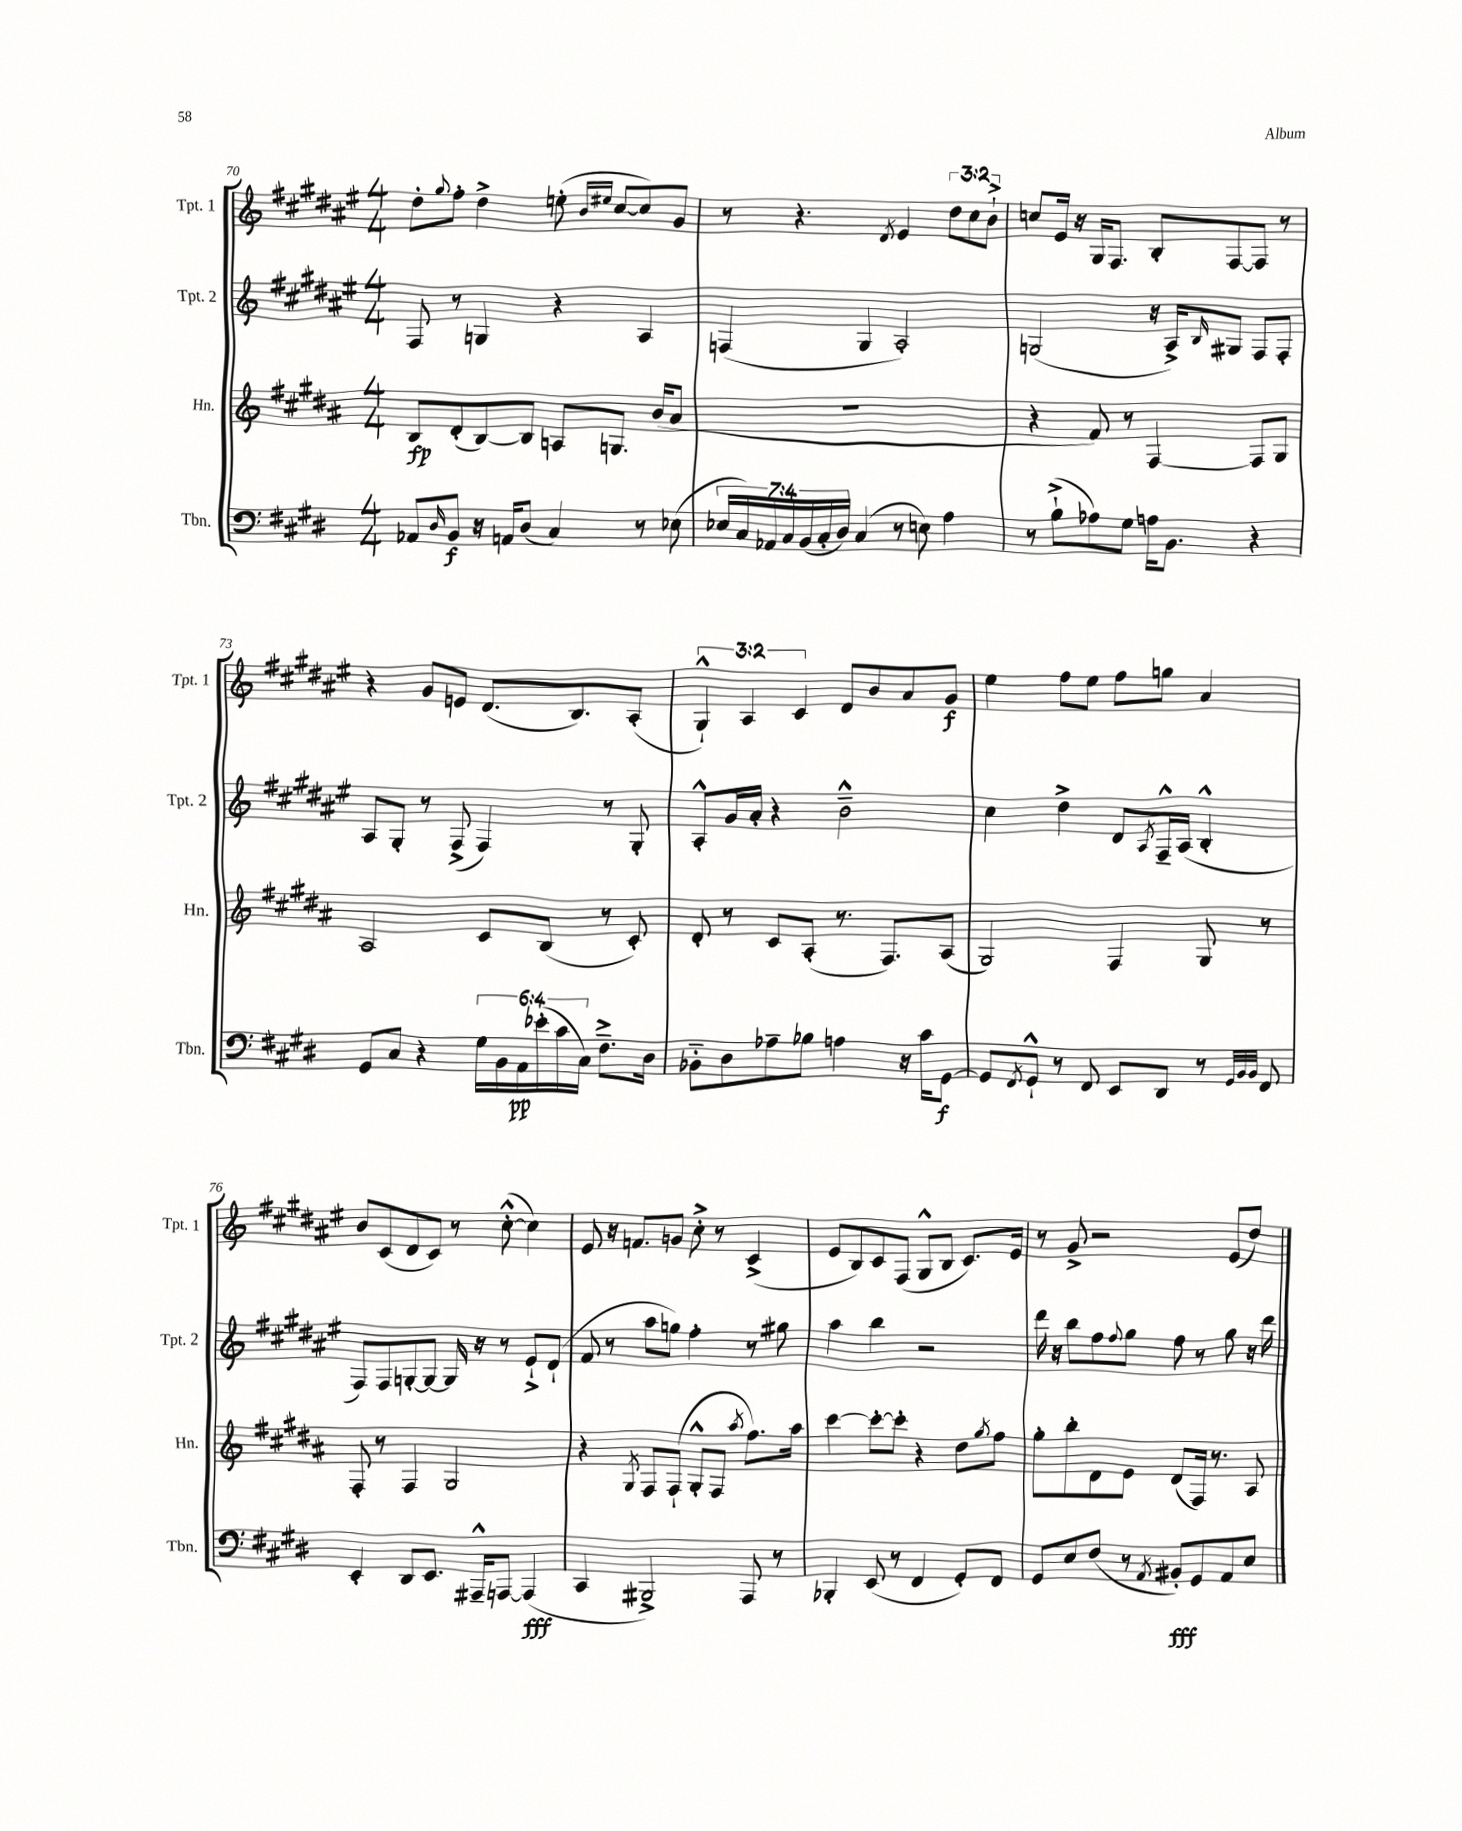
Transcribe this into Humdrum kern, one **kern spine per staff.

**kern	**dynam	**kern	**dynam	**kern	**kern	**dynam
*part4	*part4	*part3	*part3	*part2	*part1	*part1
*staff4	*staff4	*staff3	*staff3	*staff2	*staff1	*staff1
*I"Tbn.	*	*I"Hn.	*	*I"Tpt. 2	*I"Tpt. 1	*
*I'Tbn.	*	*I'Hn.	*	*I'Tpt. 2	*I'Tpt. 1	*
*clefF4	*	*clefG2	*	*clefG2	*clefG2	*
*k[f#c#g#d#]	*	*k[f#c#g#d#a#]	*	*k[f#c#g#d#a#e#]	*k[f#c#g#d#a#e#]	*
*M4/4	*	*M4/4	*	*M4/4	*M4/4	*
=70	=70	=70	=70	=70	=70	=70
8AA-X/L	.	8B/L	fp	8F#/	8dd#'\L	.
16qqD#/	.	.	.	.	8qqgg#/	.
8BB/J	f	(8d#'/	.	8r	8ff#'\J	.
16r	.	[8B/)	.	4Gn/	4dd#^\	.
16AAn/KL	.	.	.	.	.	.
(8D#/J	.	8B/J]	.	.	.	.
4C#/)	.	8An/L	.	4r	(8een'\	.
.	.	.	.	.	16qqb/LL	.
.	.	.	.	.	16qqee#X/JJ	.
.	.	8.Gn/J	.	.	[8cc#/L	.
8r	.	.	.	4A#/	8cc#/])	.
.	.	(16b/KL	.	.	.	.
(8E-X\	.	8a#/J	.	.	8g#/J	.
=71	=71	=71	=71	=71	=71	=71
28E-X/LL	.	1r	.	(4Fn/	8r	.
28C#/)	.	.	.	.	.	.
28AA-X/	.	.	.	.	.	.
28C#/	.	.	.	.	.	.
.	.	.	.	.	4.r	.
(28BB/	.	.	.	.	.	.
28C#'/	.	.	.	.	.	.
28D#/JJ)	.	.	.	.	.	.
(4C#/	.	.	.	4G#/	.	.
.	.	.	.	.	8qd#/	.
8r	.	.	.	2A#'/)	4e#/	.
8En\)	.	.	.	.	.	.
4A\	.	.	.	.	12dd#\L	.
.	.	.	.	.	12cc#\	.
.	.	.	.	.	12b`^\J	.
=72	=72	=72	=72	=72	=72	=72
8r	.	4r	.	(2Gn/	8ccn/L	.
(8B`^\L	.	.	.	.	16e#/Jk	.
.	.	.	.	.	16r	.
8A-X\)	.	8f#/)	.	.	16G#/KL	.
.	.	.	.	.	8.F#/J	.
8G#\J	.	8r	.	.	.	.
16An\KL	.	[4F#/	.	16r	8B'/L	.
8.BB\J	.	.	.	16A#^/KL)	.	.
.	.	.	.	16qqB/	.	.
.	.	.	.	8G#X/J	[8F#/	.
4r	.	8F#/L]	.	8F#/L	8F#/J]	.
.	.	8G#/J	.	8F#'/J	8r	.
!!LO:LB:g=z
=73	=73	=73	=73	=73	=73	=73
8GG#/L	.	2A#/	.	8A#/L	4r	.
8C#/J	.	.	.	8G#'/J	.	.
4r	.	.	.	8r	8g#/L	.
.	.	.	.	(8F#^/	8en/J	.
24G#\LL	.	8c#/L	.	4F#/)	(8.d#/L	.
24BB\	.	.	.	.	.	.
24AA\	pp	.	.	.	.	.
(24e-X'\	.	(8B/J	.	.	.	.
24c#\	.	.	.	.	.	.
.	.	.	.	.	8.B/)	.
24C#\JJ)	.	.	.	.	.	.
8.F#~^\L	.	8r	.	8r	.	.
.	.	8c#'/)	.	8G#'/	(8A#'/J	.
16D#\Jk	.	.	.	.	.	.
=74	=74	=74	=74	=74	=74	=74
8BB-X\L	.	8d#'/	.	8A#'^^/L	6G#`^^/)	.
8D#\	.	8r	.	16g#/L	.	.
.	.	.	.	.	6A#/	.
.	.	.	.	16a#'/JJ	.	.
8A-X~\	.	8c#/L	.	4r	.	.
.	.	.	.	.	6c#/	.
8B-X\J	.	(8A#'/J	.	.	.	.
4An\	.	8.r	.	2b~^^\	8d#/L	.
.	.	.	.	.	8b/	.
.	.	8.F#/L)	.	.	.	.
16r	.	.	.	.	8a#/	.
16c#\KL	.	.	.	.	.	.
[8GG#\J	f	(8A#/J	.	.	8g#/J	f
=75	=75	=75	=75	=75	=75	=75
8GG#/L]	.	2G#/)	.	4cc#\	4ee#\	.
8qFF#/	.	.	.	.	.	.
8GG#`^^/J	.	.	.	.	.	.
8r	.	.	.	4dd#^\	8ff#\L	.
8FF#/	.	.	.	.	8ee#\J	.
8EE/L	.	4F#/	.	8d#/L	8ff#\L	.
.	.	.	.	8qA#/	.	.
8DD#/J	.	.	.	16F#~^^/L	8ggn\J	.
.	.	.	.	(16A#/JJ	.	.
8r	.	8G#/	.	4B'^^/	4a#/	.
32qqGG#/LLL	.	.	.	.	.	.
32qqBB/	.	.	.	.	.	.
32qqBB/JJJ	.	.	.	.	.	.
8FF#/	.	8r	.	.	.	.
!!LO:LB:g=z
=76	=76	=76	=76	=76	=76	=76
4EE'/	.	8F#'/	.	8F#/L)	8b/L	.
.	.	8r	.	8F#/	(8c#/	.
8DD#/L	.	4F#/	.	[8Gn'/	8d#/	.
8.EE/J	.	.	.	8G/J_	8c#/J)	.
.	.	2G#/	.	16G/]	8r	.
16AAA#X~^^/KL	.	.	.	16r	.	.
[8AAAn/J	.	.	.	8r	([8cc#'^^\	.
(4AAA/]	fff	.	.	8e#`^/L	4cc#\])	.
.	.	.	.	(8d#`/J	.	.
=77	=77	=77	=77	=77	=77	=77
4CC#/	.	4r	.	8f#/	8e#/	.
.	.	.	.	8r	16r	.
.	.	.	.	.	8.fn/L	.
.	.	8qG#/	.	.	.	.
2BBB#X^/)	.	8F#/L	.	8aa#\L	.	.
.	.	(8F#`/J	.	8ggn\J)	8gn/J	.
.	.	8G#'^^/L	.	4ff#'\	8cc#'^\	.
.	.	8F#/J	.	.	8r	.
.	.	8qaa#/	.	.	.	.
8AAA/	.	8.ff#\L)	.	8r	(4c#^/	.
8r	.	.	.	8gg#X\	.	.
.	.	16aa#\Jk	.	.	.	.
=78	=78	=78	=78	=78	=78	=78
4BBB-X'/	.	[4ccc#\	.	4aa#\	8e#/L	.
.	.	.	.	.	8B/)	.
(8EE/	.	8ccc#'\L_	.	4bb\	8c#/	.
8r	.	8ccc#'\J]	.	.	(8F#/J	.
4FF#/	.	4r	.	2r	8G#^^/L	.
.	.	.	.	.	8B/J	.
8GG#'/L)	.	8dd#\L	.	.	8.c#/L)	.
.	.	8qgg#/	.	.	.	.
8FF#/J	.	8ff#\J	.	.	.	.
.	.	.	.	.	16e#/Jk	.
=79	=79	=79	=79	=79	=79	=79
8GG#/L	.	8gg#'\L	.	16ddd#\	8r	.
.	.	.	.	16r	.	.
8E/	.	8bb'\	.	8bb\L	8g#^/	.
(8F#/J	.	8d#\	.	8ff#\	2r	.
.	.	.	.	8qqff#/	.	.
8r	.	8e\J	.	8gg#\J	.	.
8qAA/	.	.	.	.	.	.
8BB#X'/L)	fff	(8d#/L	.	8ff#\	.	.
8GG#/	.	16F#/Jk)	.	8r	.	.
.	.	8.r	.	.	.	.
8AA/	.	.	.	8gg#\	(8e#/L	.
8E/J	.	8A#/	.	16r	8dd#/J)	.
.	.	.	.	16ddd#\	.	.
==	==	==	==	==	==	==
*-	*-	*-	*-	*-	*-	*-
